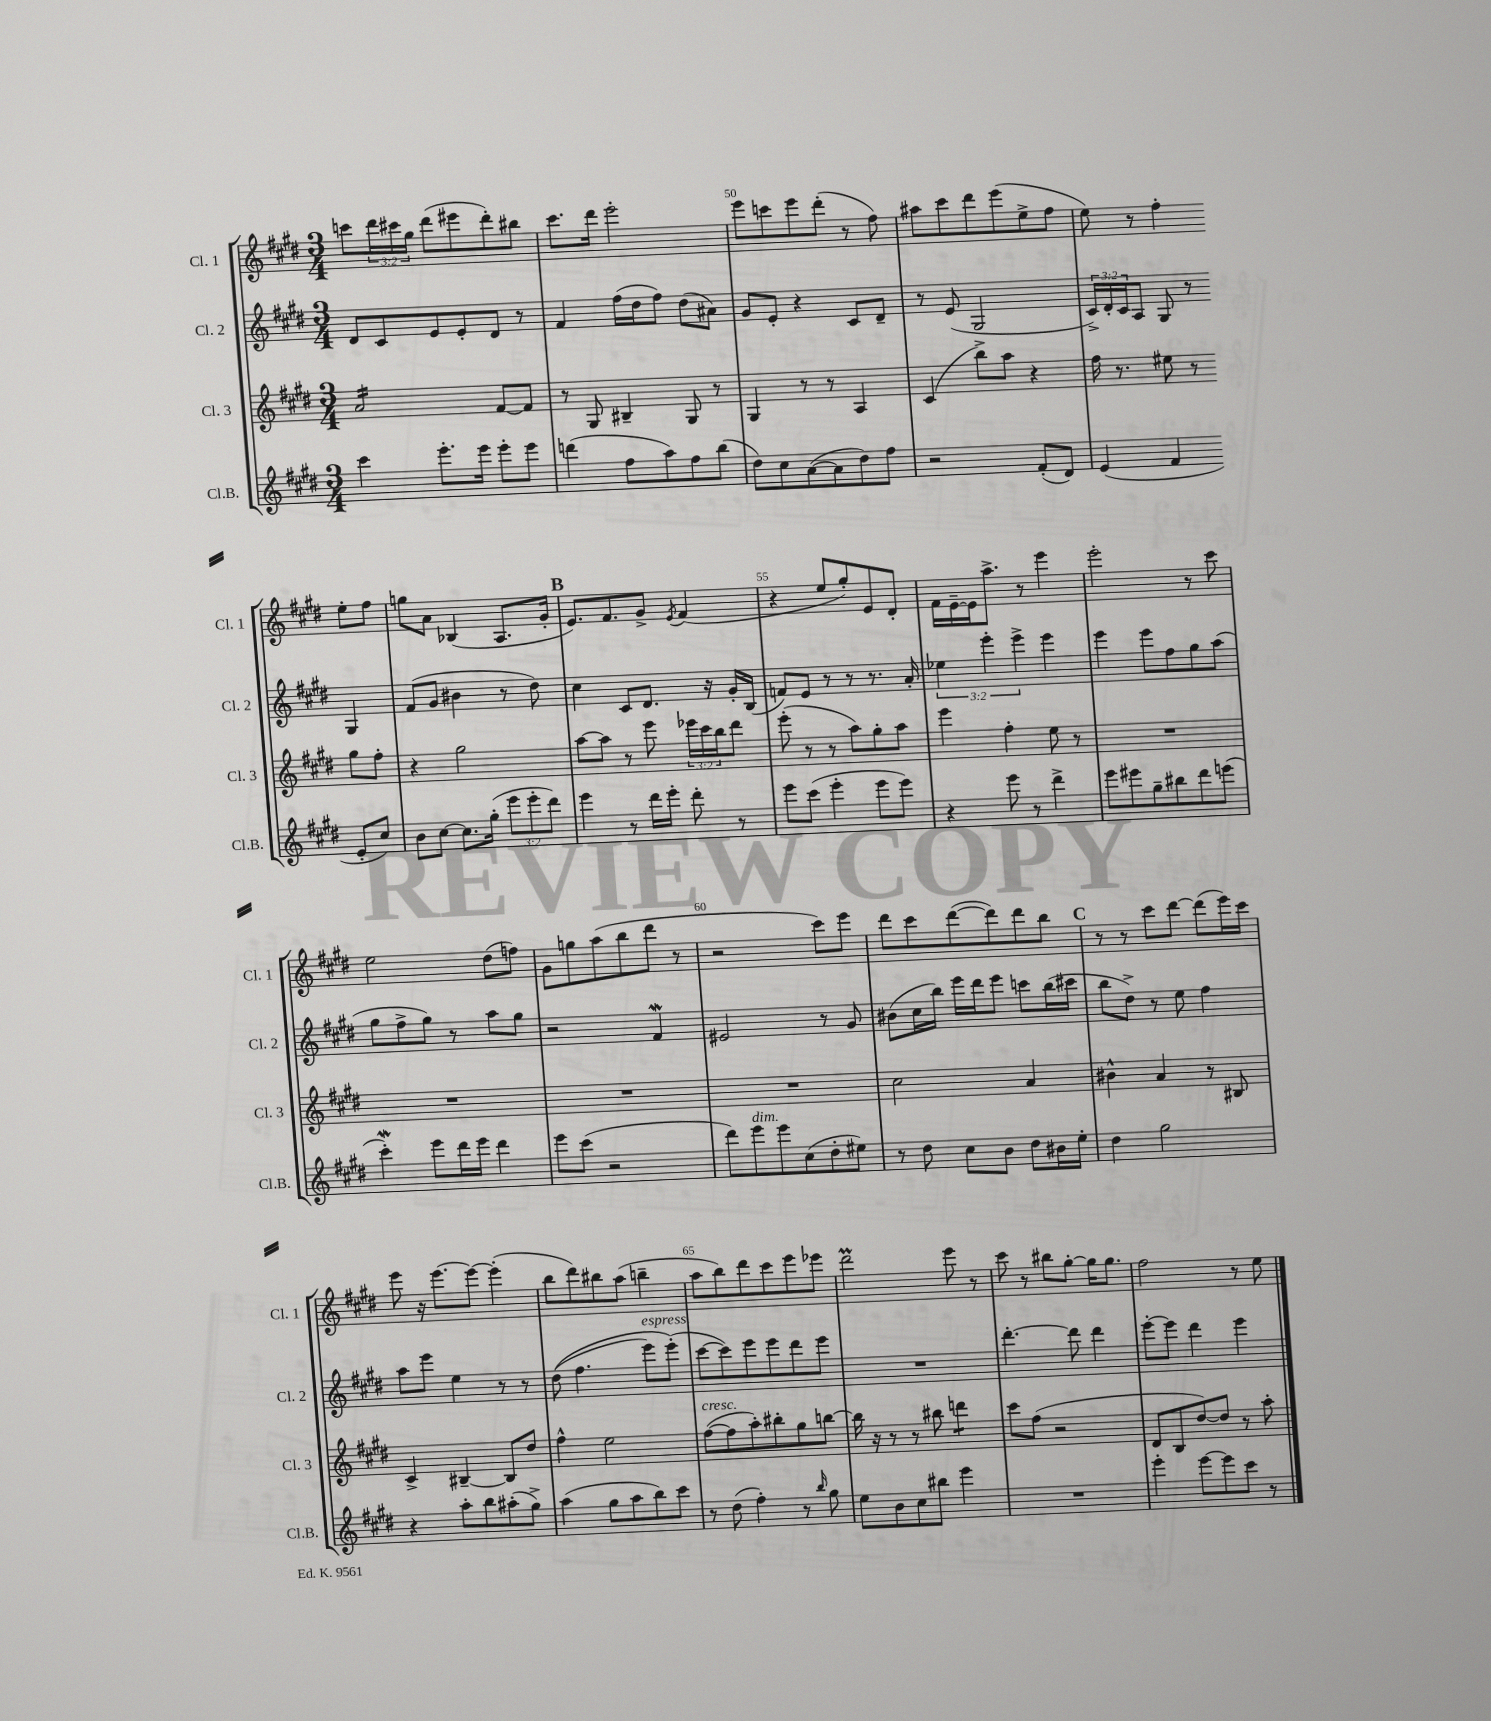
<<
\new StaffGroup <<
\new Staff = "s0" \with { instrumentName = "Cl. 1" shortInstrumentName = "Cl. 1" } {
    \clef treble \key e \major \numericTimeSignature \time 3/4 \override Staff.TupletNumber.text = #tuplet-number::calc-fraction-text
    c'''8 \tuplet 3/2 { dis'''16 cis'''16 gis''16 } dis'''8( eis'''8 dis'''8-.) bis''8 |
    cis'''8. dis'''16 e'''2-. |
    e'''8 c'''8 e'''8 dis'''8-.( r8 fis''8) |
    ais''8 cis'''8 dis'''8 e'''8( e''8-> fis''8 |
    e''8) r8 fis''4-. e''8-. fis''8 |
    g''8 a'8 bes4( a8. gis'16-. |
    \mark \markup { \bold "B" } e'8.) fis'8. gis'8-> \acciaccatura { e'8 } fis'4( |
    r4 e''8 gis''8-.) e'8 dis'8-. |
    fis'16 e'16~-- e'16 a''8.-> r8 e'''4 |
    e'''2-. r8 cis'''8 |
    e''2 dis''8( f''8) |
    gis'8 g''8 a''8( b''8 dis'''8 r8 |
    r2 cis'''8) e'''8 |
    dis'''8 cis'''8 dis'''8~( dis'''8) dis'''8 b''8 |
    \mark \markup { \bold "C" } r8 r8 cis'''8 dis'''8~ dis'''8( e'''16) cis'''16 |
    e'''8 r16 e'''8.~ e'''8~ e'''4-.( |
    b''8 dis'''8) bis''8 a''8( b''4-- |
    a''8 b''8) dis'''8 cis'''8 e'''8 ees'''8 |
    dis'''2\prall e'''8 r8 |
    cis'''8 r8 bis''8 gis''8~-. gis''16 gis''8. |
    fis''2 r8 e''8 \bar "|." |
}
\new Staff = "s1" \with { instrumentName = "Cl. 2" shortInstrumentName = "Cl. 2" } {
    \clef treble \key e \major \numericTimeSignature \time 3/4 \override Staff.TupletNumber.text = #tuplet-number::calc-fraction-text
    dis'8 cis'8 e'8 e'8-. dis'8 r8 |
    fis'4 fis''16( dis''16 fis''8) dis''8( ais'8) |
    gis'8 e'8-. r4 cis'8 dis'8-- |
    r8 e'8( gis2 |
    \tuplet 3/2 { cis'16->) dis'16-. cis'16 } a8 gis8 r8 gis4 |
    fis'8( gis'8 bis'4 r8 dis''8) |
    \mark \markup { \bold "B" } cis''4 cis'8 dis'8. r16 gis'16-. b16( |
    f'8) e'8 r8 r8 r8. a'16-. |
    \tuplet 3/2 { ees''4 e'''4-. e'''4-> } e'''4 |
    e'''4 e'''8 fis''8 gis''8 a''8( |
    gis''8 fis''8-> gis''8) r8 a''8 gis''8 |
    r2 fis'4\mordent |
    eis'2 r8 gis'8 |
    bis'8( cis''16 b''16) e'''16 dis'''16 e'''8 c'''8 b''16( cis'''16 |
    \mark \markup { \bold "C" } b''8 dis''8->) r8 e''8 fis''4 |
    a''8 e'''8 e''4 r8 r8 |
    dis''8(\( fis''4. e'''8^\markup { \italic "espress." }) e'''8-.(\) |
    cis'''8~ cis'''8) e'''8 e'''8 dis'''8 e'''8 |
    R2. |
    dis'''4.~-. dis'''8 dis'''4 |
    e'''8~-. e'''8 dis'''4 e'''4 \bar "|." |
}
\new Staff = "s2" \with { instrumentName = "Cl. 3" shortInstrumentName = "Cl. 3" } {
    \clef treble \key e \major \numericTimeSignature \time 3/4 \override Staff.TupletNumber.text = #tuplet-number::calc-fraction-text
    a'2:16 fis'8~ fis'8 |
    r8 gis8 bis4-- gis8 r8 |
    gis4 r8 r8 a4 |
    cis'4( b''8->) a''8 r4 |
    fis''16 r8. eis''8 r8 gis''8 fis''8-. |
    r4 gis''2 |
    \mark \markup { \bold "B" } a''8~ a''8 r8 e'''8 \tuplet 3/2 { ees'''16 cis'''16 b''16 } dis'''8 |
    e'''8-.( r8 r8 a''8) gis''8-. a''8 |
    e'''4 fis''4-. e''8 r8 |
    R2. |
    R2. |
    R2. |
    R2. |
    cis''2 a'4 |
    \mark \markup { \bold "C" } bis'4-^ a'4 r8 bis8 |
    cis'4-> bis4~-- bis8 dis''8 |
    fis''4-^ e''2 |
    fis''8~^\markup { \italic "cresc." }( fis''8 a''8-.) bis''8-. gis''8 b''8~ |
    b''16 r16 r8 r8 bis''8 d'''4:8 |
    cis'''8 fis''8( r2 |
    dis'8 b8 dis''8~) dis''8 r8 a''8-. \bar "|." |
}
\new Staff = "s3" \with { instrumentName = "Cl.B." shortInstrumentName = "Cl.B." } {
    \clef treble \key e \major \numericTimeSignature \time 3/4 \override Staff.TupletNumber.text = #tuplet-number::calc-fraction-text
    cis'''4 e'''8.-. e'''16 e'''8-. e'''8 |
    d'''4( fis''8 a''8) fis''8 b''8( |
    dis''8) cis''8 a'8~( a'8 dis''8) fis''8 |
    r2 fis'8-.( dis'8) |
    e'4( fis'4 e'8-. cis''8) |
    b'8 cis''8~ cis''8. gis''16-.( \tuplet 3/2 { e'''8 e'''8-. dis'''8) } |
    \mark \markup { \bold "B" } e'''4 r8 dis'''16 e'''16-. dis'''8-. r8 |
    e'''8 cis'''8( e'''4-. e'''8 e'''8) |
    r4 e'''8 r8 dis'''4-> |
    e'''8 eis'''8 gis''8-- bis''8 dis'''8 e'''8( |
    cis'''4-.\mordent) e'''8 dis'''16 e'''16 dis'''4 |
    e'''8 cis'''8( r2 |
    dis'''8) e'''8^\markup { \italic "dim." } e'''8 cis''8( dis''8-. eis''8) |
    r8 dis''8 cis''8 b'8 dis''8 bis'16 e''16-. |
    \mark \markup { \bold "C" } dis''4 gis''2 |
    r4 a''8-. b''8 ais''8-.( gis''8->) |
    a''4( gis''8 a''8 b''8) cis'''8 |
    r8 dis''8( fis''4-.) r8 \grace { b''16 } gis''8 |
    e''8 b'8 cis''8 bis''8 e'''4 |
    R2. |
    e'''4-. e'''8~ e'''8 cis'''8 r8 \bar "|." |
}
>>
>>
\layout { \context { \Score currentBarNumber = #48 \override BarNumber.break-visibility = ##(#f #t #t) barNumberVisibility = #(every-nth-bar-number-visible 5) } }
